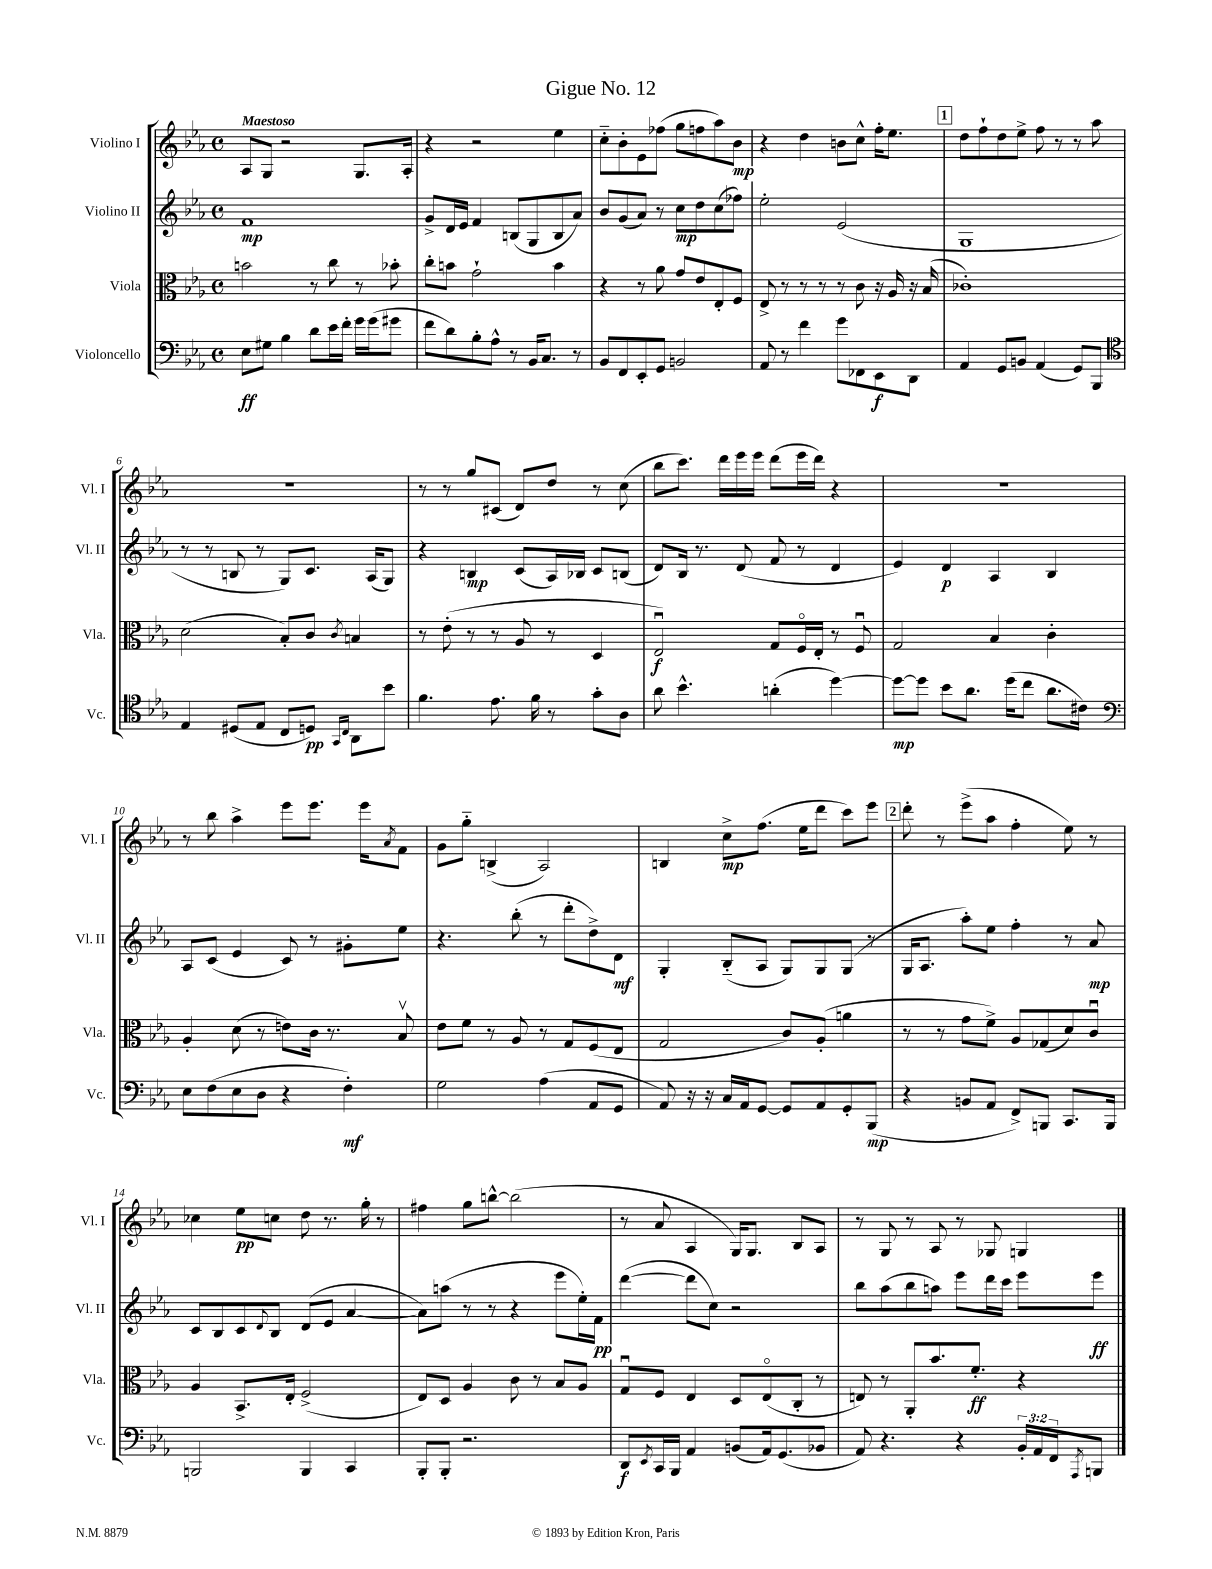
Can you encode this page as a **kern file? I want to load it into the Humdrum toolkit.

**kern	**dynam	**kern	**dynam	**kern	**dynam	**kern	**dynam
*part4	*part4	*part3	*part3	*part2	*part2	*part1	*part1
*staff4	*staff4	*staff3	*staff3	*staff2	*staff2	*staff1	*staff1
*I"Violoncello	*	*I"Viola	*	*I"Violino II	*	*I"Violino I	*
*I'Vc.	*	*I'Vla.	*	*I'Vl. II	*	*I'Vl. I	*
*clefF4	*	*clefC3	*	*clefG2	*	*clefG2	*
*k[b-e-a-]	*	*k[b-e-a-]	*	*k[b-e-a-]	*	*k[b-e-a-]	*
*M4/4	*	*M4/4	*	*M4/4	*	*M4/4	*
*met(c)	*	*met(c)	*	*met(c)	*	*met(c)	*
=1	=1	=1	=1	=1	=1	=1	=1
!	!	!	!	!	!	!LO:TX:a:B:t=Maestoso	!
8E-\L	ff	2bn\	.	1f	mp	8A-/L	.
8G#X\J	.	.	.	.	.	8G/J	.
4B-\	.	.	.	.	.	2r	.
8d\L	.	8r	.	.	.	.	.
16e-\L	.	8cc\	.	.	.	.	.
16f'\JJ	.	.	.	.	.	.	.
16g\LL	.	8r	.	.	.	8.G/L	.
(16g\J	.	.	.	.	.	.	.
8g#X\J	.	8b-X'\	.	.	.	.	.
.	.	.	.	.	.	16A-'/Jk	.
=2	=2	=2	=2	=2	=2	=2	=2
8f\L	.	8cc'\L	.	8g^/L	.	4r	.
8d\)	.	8bn\J	.	16d/L	.	.	.
.	.	.	.	16e-/JJ	.	.	.
8B-'\	.	2g`\	.	4f/	.	2r	.
8A-^^\J	.	.	.	.	.	.	.
8r	.	.	.	(8Bn/L	.	.	.
16BB-/KL	.	.	.	8G/	.	.	.
8.C/J	.	.	.	.	.	.	.
.	.	4b\	.	8B/	.	4ee-\	.
8r	.	.	.	8a-/J)	.	.	.
=3	=3	=3	=3	=3	=3	=3	=3
8BB-/L	.	4r	.	8b-/L	.	8cc\L	.
8FF/	.	.	.	(8g/	.	8b-'\	.
8EE-'/	.	8r	.	8a-/J)	.	8e-\	.
8GG/J	.	8a-\	.	8r	.	(8ff-X\J	.
2BBn/	.	8g/L	.	8cc\L	mp	8gg\L	.
.	.	8e-/	.	8dd\	.	8ffn\	.
.	.	8E-'/	.	(8cc\	.	8aa-\)	.
.	.	8F/J	.	8ff-X\J)	.	8b-\J	mp
=4	=4	=4	=4	=4	=4	=4	=4
8AA-/	.	8E-^/	.	2ee-'\	.	4r	.
8r	.	8r	.	.	.	.	.
4f\	.	8r	.	.	.	4dd\	.
.	.	8r	.	.	.	.	.
8g\L	.	8r	.	(2e-/	.	8bn\L	.
8FF-X\	.	8c\	.	.	.	8cc^^\J	.
8EE-\	f	16r	.	.	.	16ff'\KL	.
.	.	16A-/	.	.	.	8.ee-\J	.
8DD\J	.	16r	.	.	.	.	.
.	.	(16B-/	.	.	.	.	.
!!LO:REH:place=s1:t=1
=5	=5	=5	=5	=5	=5	=5	=5
4AA-/	.	1c-X')	.	1G	.	8dd\L	.
.	.	.	.	.	.	8ff`\	.
8GG/L	.	.	.	.	.	8dd\	.
8BBn/J	.	.	.	.	.	8ee-^\J	.
(4AA-/	.	.	.	.	.	8ff\	.
.	.	.	.	.	.	8r	.
8GG/L)	.	.	.	.	.	8r	.
8BBB-/J	.	.	.	.	.	8aa-\	.
!!LO:LB:g=z
=6	=6	=6	=6	=6	=6	=6	=6
*clefC4	*	*	*	*	*	*	*
4E-/	.	(2d\	.	8r	.	1r	.
.	.	.	.	8r	.	.	.
(8D#X/L	.	.	.	8Bn/	.	.	.
8E-/J	.	.	.	8r	.	.	.
8C/L	.	8B-'/L)	.	8G/L)	.	.	.
8Dn/J)	pp	8c/J	.	8.c/J	.	.	.
16qqGG/LL	.	.	.	.	.	.	.
16qqC/JJ	.	8qc/	.	.	.	.	.
8AA-\L	.	4Bn/	.	.	.	.	.
.	.	.	.	(16A-/KL	.	.	.
8b-\J	.	.	.	8G/J)	.	.	.
=7	=7	=7	=7	=7	=7	=7	=7
4.f\	.	8r	.	4r	.	8r	.
.	.	(8e-'\	.	.	.	8r	.
.	.	8r	.	4Bn/	mp	8gg/L	.
8.e-\	.	8r	.	.	.	(8c#X/J	.
.	.	8A-/	.	(8c/L	.	8d/L)	.
16f\	.	.	.	.	.	.	.
8r	.	8r	.	16A-/L)	.	8dd/J	.
.	.	.	.	16B-X/JJ	.	.	.
8g'\L	.	4D/	.	8c/L	.	8r	.
8A-\J	.	.	.	(8Bn/J	.	(8cc\	.
=8	=8	=8	=8	=8	=8	=8	=8
8a-\	.	2E-u/)	f	8d/L)	.	8bb-\L	.
4.b-^^\	.	.	.	16B-/Jk	.	8.ccc\J)	.
.	.	.	.	8.r	.	.	.
.	.	.	.	.	.	16ddd\LL	.
.	.	.	.	(8d/	.	16eee-\	.
.	.	.	.	.	.	16eee-\JJ	.
(4an'\	.	8G/L	.	8f/	.	(8ddd\L	.
.	.	16F/L	.	8r	.	16eee-\L	.
.	.	16E-'/JJ	.	.	.	16ddd\JJ)	.
[4dd\)	.	8r	.	4d/	.	4r	.
.	.	8Fu/	.	.	.	.	.
=9	=9	=9	=9	=9	=9	=9	=9
8dd\L_	mp	2G/	.	4e-/)	.	1r	.
8dd\J]	.	.	.	.	.	.	.
8b-\L	.	.	.	4d/	p	.	.
8.a-\J	.	.	.	.	.	.	.
.	.	4B-/	.	4A-/	.	.	.
(16dd\KL	.	.	.	.	.	.	.
8cc\J	.	.	.	.	.	.	.
8.a-\L	.	4c'\	.	4B-/	.	.	.
16c#X\Jk)	.	.	.	.	.	.	.
!!LO:LB:g=z
=10	=10	=10	=10	=10	=10	=10	=10
*clefF4	*	*	*	*	*	*	*
8E-\L	.	4A-'/	.	8A-/L	.	8r	.
(8F\	.	.	.	(8c/J	.	8bb-\	.
8E-\	.	(8d\	.	4e-/	.	4aa-^\	.
8D\J	.	8r	.	.	.	.	.
4r	.	8en\L)	.	8c/)	.	8eee-\L	.
.	.	16c\Jk	.	8r	.	8.eee-\J	.
.	.	8.r	.	.	.	.	.
4F'\)	mf	.	.	8g#X'\L	.	.	.
.	.	.	.	.	.	16eee-\KL	.
.	.	.	.	.	.	8qa-/	.
.	.	8B-v/	.	8ee-\J	.	8f\J	.
=11	=11	=11	=11	=11	=11	=11	=11
2G\	.	8e-\L	.	4.r	.	8g\L	.
.	.	8f\J	.	.	.	8gg\J	.
.	.	8r	.	.	.	(4Bn^/	.
.	.	8A-/	.	(8bb-'\	.	.	.
(4A-\	.	8r	.	8r	.	2A-/)	.
.	.	8G/L	.	8ddd'\L	.	.	.
8AA-/L	.	(8F/	.	8dd^\)	.	.	.
8GG/J	.	8E-/J	.	8d\J	mf	.	.
=12	=12	=12	=12	=12	=12	=12	=12
8AA-/)	.	2G/	.	4G'/	.	4Bn/	.
16r	.	.	.	.	.	.	.
16r	.	.	.	.	.	.	.
16C/LL	.	.	.	(8B-/L	.	8cc^\L	mp
16AA-/J	.	.	.	.	.	.	.
[8GG/J	.	.	.	8A-/J	.	(8.ff\J	.
8GG/L]	.	8c/L)	.	8G/L)	.	.	.
.	.	.	.	.	.	16ee-\KL	.
8AA-/	.	(8A-'/J	.	8G/	.	8ddd\J	.
8GG'/	.	4an\	.	(8G/J	.	8ccc\L)	.
(8BBB-/J	mp	.	.	8r	.	8eee-\J	.
!!LO:REH:place=s1:t=2
=13	=13	=13	=13	=13	=13	=13	=13
4r	.	8r	.	16G/KL	.	8ddd'\	.
.	.	.	.	8.A-/J	.	.	.
.	.	8r	.	.	.	8r	.
8BBn/L	.	8g\L	.	8aa-'\L)	.	(8eee-^\L	.
8AA-/J	.	8f^\J)	.	8ee-\J	.	8aa-\J	.
8FF^/L)	.	8A-/L	.	4ff'\	.	4ff'\	.
8BBBn/J	.	(8G-X/	.	.	.	.	.
8.CC/L	.	8d/)	.	8r	.	8ee-\)	.
.	.	8cu/J	.	8a-/	mp	8r	.
16BBB/Jk	.	.	.	.	.	.	.
!!LO:LB:g=z
=14	=14	=14	=14	=14	=14	=14	=14
2BBBn/	.	4A-/	.	8c/L	.	4cc-X\	.
.	.	.	.	8B-/	.	.	.
.	.	8.BB-^/L	.	8c/	.	8ee-\L	pp
.	.	.	.	8qqd/	.	.	.
.	.	.	.	8B-/J	.	8ccn\J	.
.	.	16E-'/Jk	.	.	.	.	.
4BBB/	.	(2F^/	.	(8d/L	.	8dd\	.
.	.	.	.	8e-/J	.	8.r	.
4CC/	.	.	.	[4a-/	.	.	.
.	.	.	.	.	.	16gg'\	.
.	.	.	.	.	.	8r	.
=15	=15	=15	=15	=15	=15	=15	=15
8BBB-'/L	.	8E-/L)	.	8a-\L])	.	4ff#X\	.
8BBB-'/J	.	8D/J	.	(8aan\J	.	.	.
2.r	.	4A-/	.	8r	.	8gg\L	.
.	.	.	.	8r	.	[8bbn^^\J	.
.	.	8c\	.	4r	.	(2bb\]	.
.	.	8r	.	.	.	.	.
.	.	8B-/L	.	8eee-\L	.	.	.
.	.	8A-/J	.	16ee-'\L)	.	.	.
.	.	.	.	16f\JJ	pp	.	.
=16	=16	=16	=16	=16	=16	=16	=16
8DD/L	f	8Gu/L	.	([4ddd\	.	8r	.
8qEE-/	.	.	.	.	.	.	.
16CC/L	.	8F/J	.	.	.	8a-/	.
16BBB-/JJ	.	.	.	.	.	.	.
4AA-/	.	4E-/	.	8ddd\L]	.	4A-/	.
.	.	.	.	8cc\J)	.	.	.
(8BBn/L	.	8D/L	.	2r	.	16G/KL)	.
.	.	.	.	.	.	8.G/J	.
16AA-/k)	.	(8E-/	.	.	.	.	.
(8.GG/	.	.	.	.	.	.	.
.	.	8C'/J	.	.	.	8B-/L	.
8BB-X/J	.	8r	.	.	.	8A-/J	.
=17	=17	=17	=17	=17	=17	=17	=17
8AA-/)	.	8En/)	.	8bb-\L	.	8r	.
4.r	.	8r	.	(8aa-\	.	8G/	.
.	.	8AA-'/L	.	8bb-\	.	8r	.
.	.	8.b-/	.	8aan\J)	.	8A-/	.
4r	.	.	.	8eee-\L	.	8r	.
.	.	8.f'/J	ff	.	.	.	.
.	.	.	.	16ddd\L	.	8G-X/	.
.	.	.	.	16ccc\JJ	.	.	.
24BB-'/LL	.	4r	.	8eee-\L	.	4Gn/	.
24AA-/	.	.	.	.	.	.	.
24FF/J	.	.	.	.	.	.	.
8qAAA-/	.	.	.	.	.	.	.
8BBBn/J	.	.	.	8eee-\J	ff	.	.
==	==	==	==	==	==	==	==
*-	*-	*-	*-	*-	*-	*-	*-
